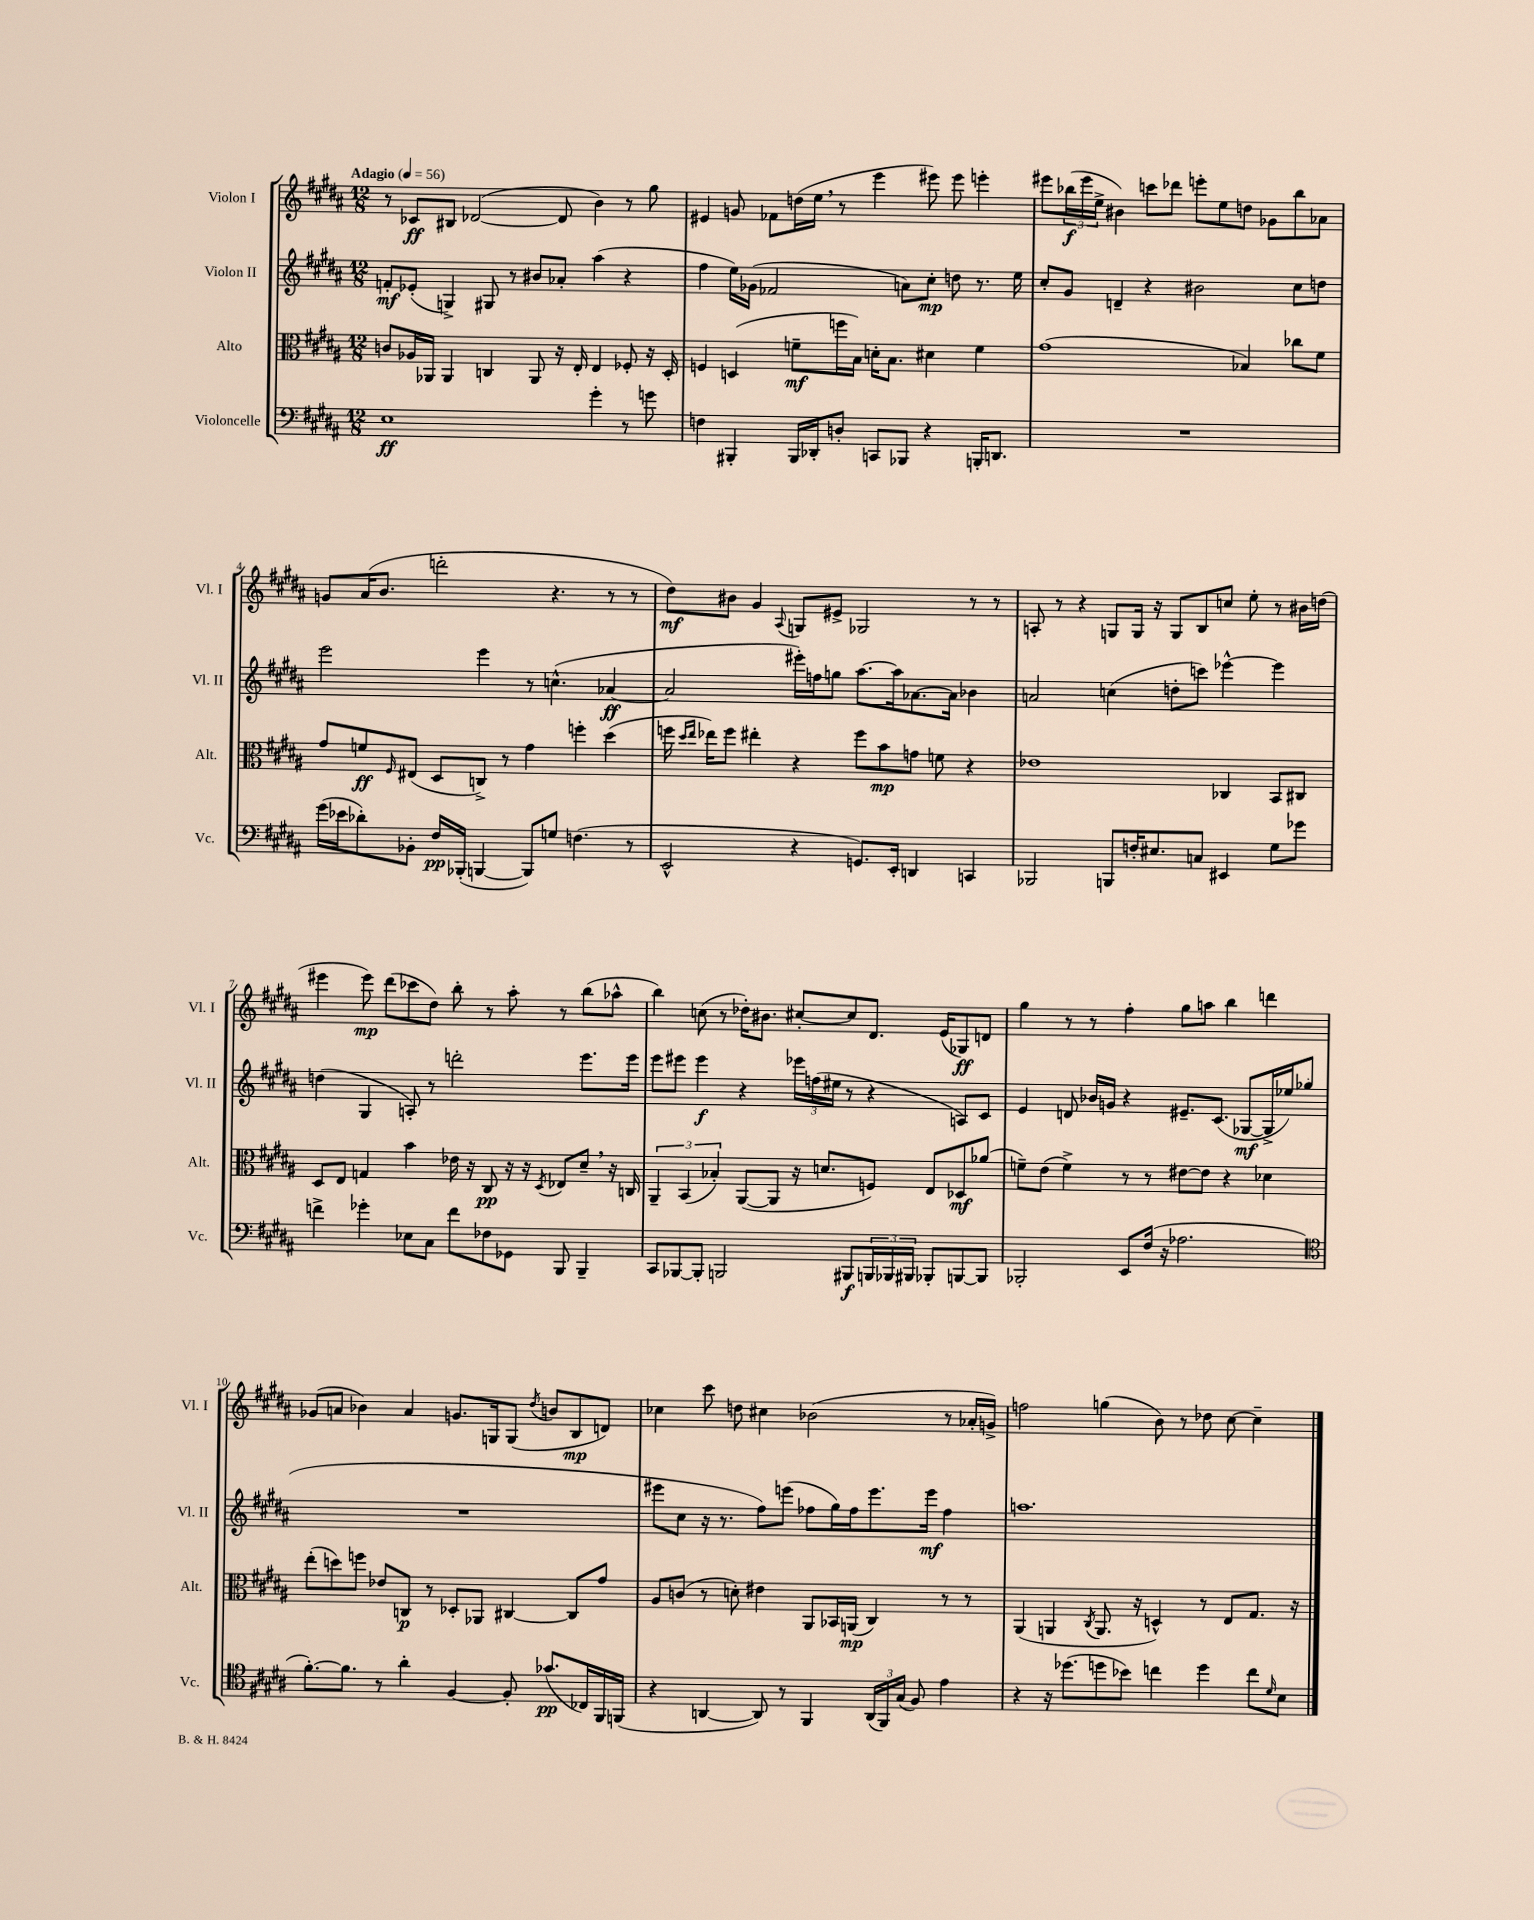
<<
\new StaffGroup <<
\new Staff = "s0" \with { instrumentName = "Violon I" shortInstrumentName = "Vl. I" } {
    \clef treble \key b \major \numericTimeSignature \time 12/8 \tempo "Adagio" 4 = 56
    r8 ces'8\ff bis8 des'2~( des'8 b'4) r8 gis''8 |
    eis'4 g'8 fes'8 d''16( e''16 \breathe r8 e'''4 eis'''8) eis'''8 e'''4-. |
    eis'''8 \tuplet 3/2 { bes''16\f( eis'''16 e''16-> } bis'4) c'''8 des'''8 e'''8-. e''8 d''8 ges'8 bes''8 aes'8 |
    g'8 ais'16( b'8. d'''2-. r4. r8 r8 |
    dis''8\mf) bis'8 gis'4 \appoggiatura { ais8 } g8 eis'8-> ges2 r8 r8 |
    a8-. r8 r4 g8 g16 r16 g8 b8 c''8 e''8-. r8 bis'16 d''16( |
    eis'''4 eis'''8\mp) dis'''8( ces'''8 dis''8) b''8-. r8 ais''8-. r8 b''8( aes''8-^ |
    b''4) c''8( r8 des''16-.) bis'8. cis''8~-. cis''8 dis'8. e'16( ges8\ff) d'8 |
    gis''4 r8 r8 fis''4-. gis''8 a''8 b''4 d'''4 |
    ges'8( a'8 bes'4) a'4 g'8. g16 g8( \acciaccatura { dis''8 } b'8 b8\mp d'8) |
    ces''4 cis'''8 d''8 cis''4 bes'2( r8 aes'16-. g'16->) |
    f''2 g''4( b'8) r8 des''8 cis''8~ cis''4-- \bar "|." |
}
\new Staff = "s1" \with { instrumentName = "Violon II" shortInstrumentName = "Vl. II" } {
    \clef treble \key b \major \numericTimeSignature \time 12/8
    f'8-.\mf ees'8-.( g4->) gis8 r8 bis'8 aes'8-. ais''4( r4 |
    fis''4 e''16) ges'16( fes'2 a'8) cis''8-.\mp d''8 r8. e''16 |
    cis''8-. gis'8 d'4-- r4 bis'2 cis''8 d''8 |
    e'''2 e'''4 r8 c''4.-^( aes'4~\ff |
    aes'2 eis'''16-.) f''16 g''8 ais''8.~ ais''16 aes'8.~ aes'16 bes'4 |
    a'2 c''4( d''8-. c'''8) ees'''4~-^ ees'''4 |
    d''4( gis4 a8-.) r8 d'''2-. e'''8. e'''16 |
    e'''8 eis'''8 eis'''4\f r4 \tuplet 3/2 { ees'''16 f''16( eis''16 } r8 r4 a8) cis'8 |
    e'4 d'8 bes'16 g'16 r4 eis'8.-- cis'8.( ges8~\mf ges16-> ees''16) ges''8( |
    R1. |
    eis'''8 cis''8 r16 r8. fis''8) e'''8( fes''8 gis''16) fes''16 e'''8. e'''16\mf fes''4 |
    a''1. \bar "|." |
}
\new Staff = "s2" \with { instrumentName = "Alto" shortInstrumentName = "Alt." } {
    \clef alto \key b \major \numericTimeSignature \time 12/8
    c'8 aes16 aes,16 aes,4 c4 aes,8 r16 e16-. e4 fes8-. r16 dis16-. |
    f4 d4( f'8--\mf f''16 b16) d'16-. b8. dis'4 f'4 |
    gis'1( bes4) ces''8 fis'8 |
    gis'8 f'8\ff \grace { fis16 } eis8( dis8 c8->) r8 gis'4 f''4-. dis''4( |
    f''16 \grace { dis''16 e''16 } ees''16) f''8 eis''4-. r4 f''8 b'8\mp g'8 f'8 r4 |
    ees'1 ces4 b,8 cis8 |
    dis8 e8 g4 b'4 ees'16 r16 cis8\pp r16 r16 \acciaccatura { dis8 } ees8 dis'8-- \breathe r16 c16 |
    \tuplet 3/2 { ais,4-- b,4( bes4-.) } ais,8~( ais,8 r16 d'8. f8) e8 des8\mf aes'8( |
    f'8--) e'8( f'4->) r8 r8 eis'8~ eis'8 r4 des'4 |
    e''8-.( d''8) f''8 ees'8 c8\p r8 des8-. aes,8 cis4~ cis8 gis'8 |
    ais8 c'8( r8 d'8-.) eis'4 ais,8 bes,16 a,16\mp( cis4) r8 r8 |
    ais,4( a,4 \acciaccatura { cis8 } a,8. r16 d4-^) r8 e8 gis8. r16 \bar "|." |
}
\new Staff = "s3" \with { instrumentName = "Violoncelle" shortInstrumentName = "Vc." } {
    \clef bass \key b \major \numericTimeSignature \time 12/8
    e1\ff gis'4-. r8 g'8 |
    f4 bis,,4-. bis,,16 des,16-. d8-. c,8 bes,,8 r4 b,,16-. d,8. |
    R1. |
    gis'16( ees'16 des'8-.) bes,8-. fis16\pp bes,,16-.( b,,4~ b,,8) g8 f4.( r8 |
    e,2-^ r4 g,8.) e,16-. d,4 c,4 |
    bes,,2 b,,8 f16-. eis8. c8 eis,4 gis8 ges'8 |
    f'4-> ges'4-. ees8 cis8 f'8 fes8 ges,8 b,,8 b,,4-- |
    cis,8 bes,,8~ bes,,8-. b,,2 bis,,8\f \tuplet 3/2 { b,,16 bes,,16 bis,,16 } bes,,8-. b,,8~ b,,8 |
    bes,,2-. e,8 fis16( r16 aes2. |
    \clef tenor fis'8.~-.) fis'8. r8 ais'4-. fis4~ fis8-. ges'8.\pp( ces16) fis,16 f,16( |
    r4 a,4~ a,8) r8 fis,4 \tuplet 3/2 { a,16( fis,16) gis16( } fis8) e'4 |
    r4 r16 des''8.( d''8 bes'8) c''4 d''4 c''8 \grace { dis'16 } b8 \bar "|." |
}
>>
>>
